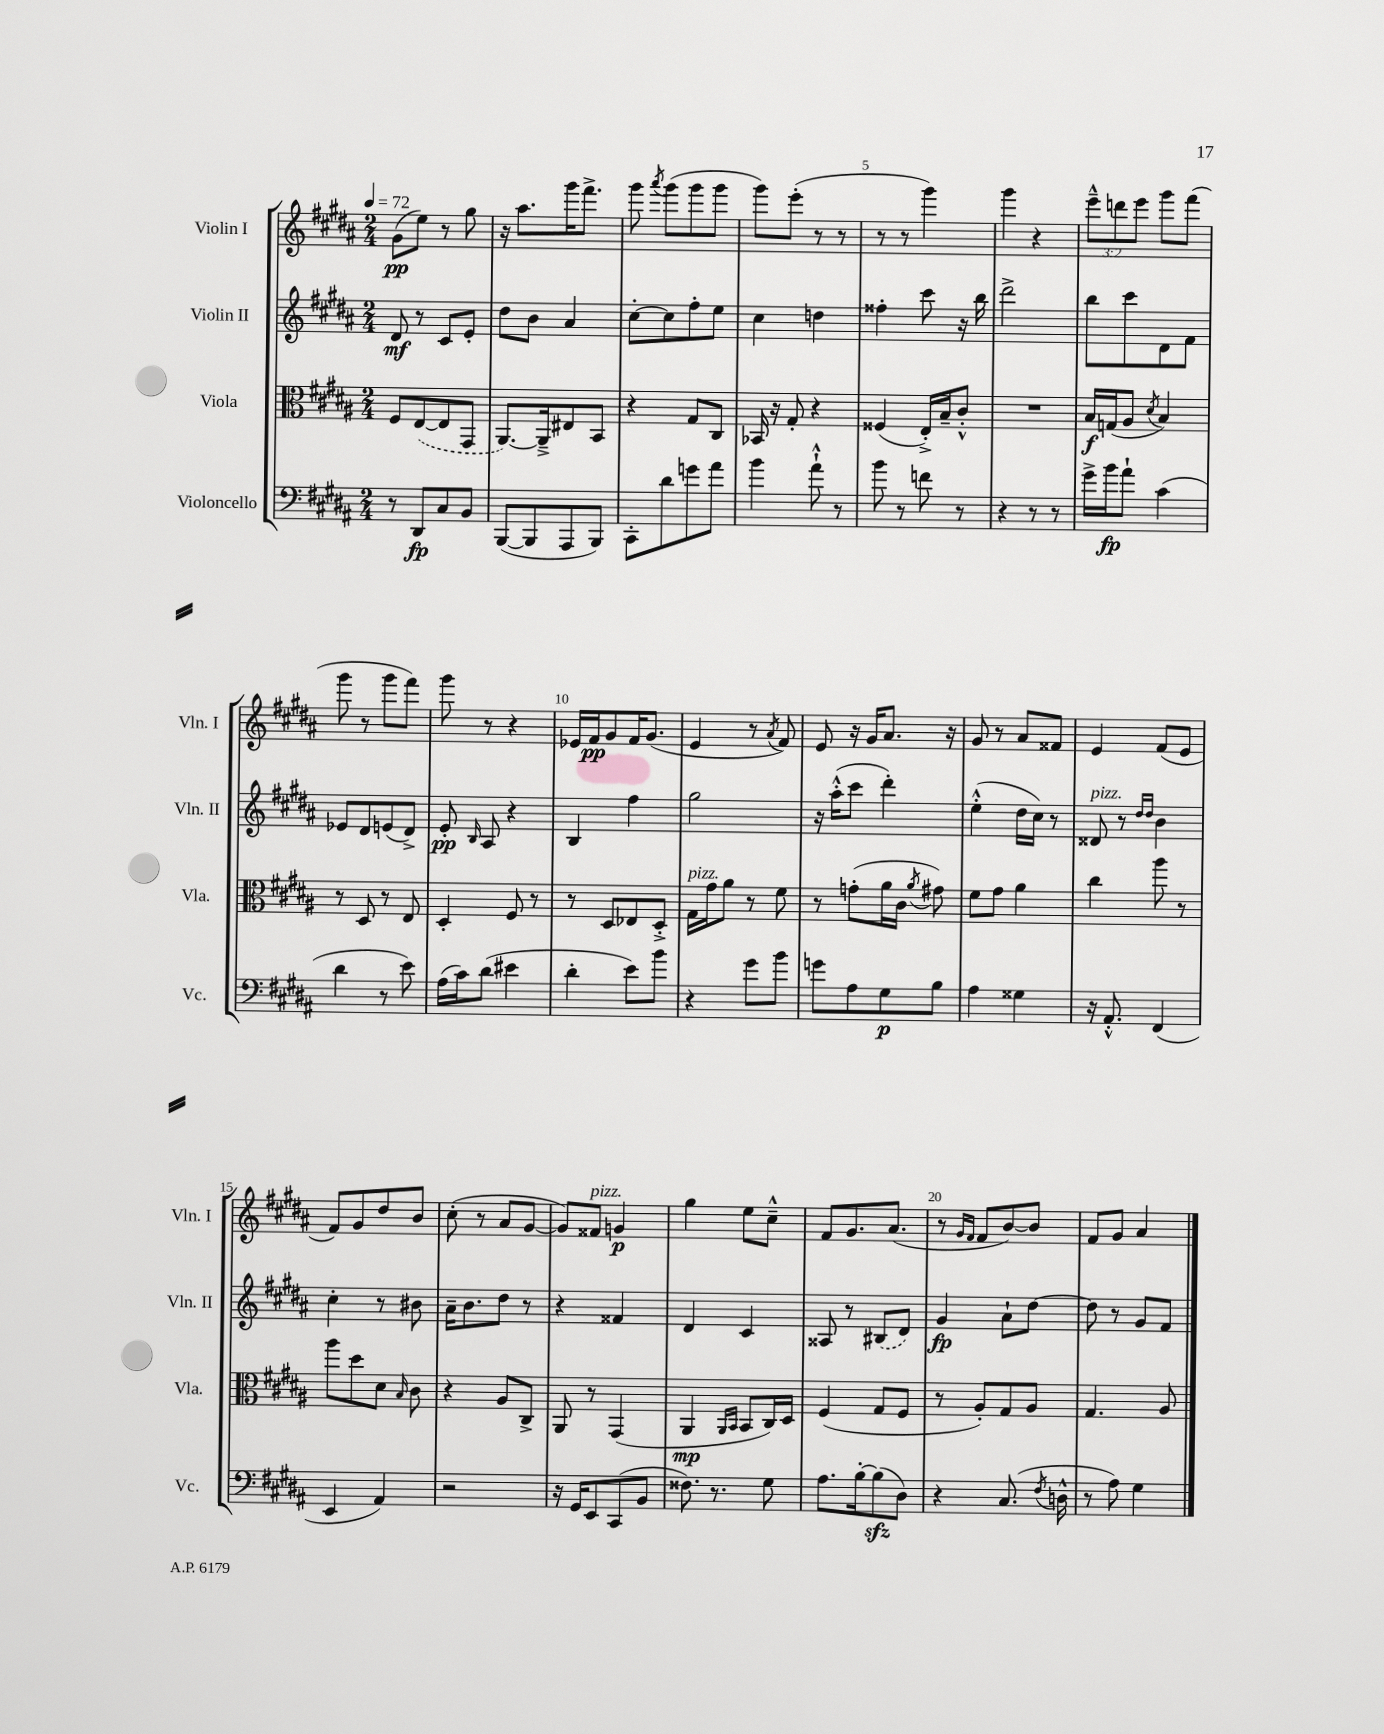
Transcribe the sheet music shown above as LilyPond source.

<<
\new StaffGroup <<
\new Staff = "s0" \with { instrumentName = "Violin I" shortInstrumentName = "Vln. I" } {
    \clef treble \key b \major \numericTimeSignature \time 2/4 \override Staff.TupletNumber.text = #tuplet-number::calc-fraction-text \tempo 4 = 72
    \autoBeamOff gis'8[\pp( e''8]) r8 gis''8 |
    r16 ais''8.[ gis'''16 fis'''8.]-> |
    gis'''8 \acciaccatura { ais'''8 } gis'''8[( gis'''8 gis'''8] |
    gis'''8[) e'''8]-.( r8 r8 |
    r8 r8 gis'''4) |
    gis'''4 r4 |
    \tuplet 3/2 { e'''8[---^ d'''8 e'''8] } gis'''8[ fis'''8]( |
    gis'''8 r8 gis'''8[ fis'''8]) |
    gis'''8 r8 r4 |
    ees'16[ fis'16\pp gis'8 fis'16 gis'8.]( |
    e'4 r8 \acciaccatura { ais'8 } fis'8) |
    e'8 r16 gis'16[ ais'8.] r16 |
    gis'8 r8 ais'8[ fisis'8] |
    e'4 fis'8[( e'8] |
    fis'8[) gis'8 dis''8 b'8] |
    cis''8-.( r8 ais'8[ gis'8]~ |
    gis'8[) fisis'8]^\markup { \italic "pizz." } g'4\p |
    gis''4 e''8[ cis''8]---^ |
    fis'8[ gis'8. ais'8.]( |
    r8 \grace { gis'16[ fis'16] } fis'8[ b'8~) b'8] |
    fis'8[ gis'8] ais'4 \bar "|." |
}
\new Staff = "s1" \with { instrumentName = "Violin II" shortInstrumentName = "Vln. II" } {
    \clef treble \key b \major \numericTimeSignature \time 2/4
    \autoBeamOff dis'8\mf r8 cis'8[ e'8]-. |
    dis''8[ b'8] ais'4 |
    cis''8[~-. cis''8 fis''8-. e''8] |
    cis''4 d''4 |
    fisis''4-. cis'''8 r16 b''16 |
    dis'''2-> |
    b''8[ cis'''8 dis'8 fis'8] |
    ees'8[ dis'8 e'8( dis'8]->) |
    e'8-.\pp \grace { b16 } ais8 r4 |
    b4 fis''4 |
    gis''2 |
    r16 ais''16[-.-^( cis'''8] dis'''4-.) |
    e''4-.-^( dis''16[ cis''16]) r8 |
    disis'8^\markup { \italic "pizz." } r8 \grace { dis''16[ dis''16] } b'4 |
    cis''4-. r8 bis'8 |
    ais'16[-- b'8. dis''8] r8 |
    r4 fisis'4 |
    dis'4 cis'4 |
    aisis8 r8 \once \slurDashed bis8[( dis'8]) |
    gis'4\fp ais'8[-! dis''8]~ |
    dis''8 r8 gis'8[ fis'8] \bar "|." |
}
\new Staff = "s2" \with { instrumentName = "Viola" shortInstrumentName = "Vla." } {
    \clef alto \key b \major \numericTimeSignature \time 2/4
    \autoBeamOff fis8[ \once \slurDashed e8~( e8 gis,8] |
    ais,8.[~) ais,16---> eis8 b,8] |
    r4 gis8[ cis8] |
    bes,16 r16 gis8-. r4 |
    fisis4( e16[-.->) b16-- cis'8]-.-^ |
    R2 |
    b16[\f g16( ais8] \acciaccatura { dis'8 } b4) |
    r8 dis8 r8 e8 |
    dis4-. fis8 r8 |
    r8 dis8[ ees8 dis8]-.-> |
    gis16[^\markup { \italic "pizz." } gis'16 ais'8] r8 fis'8 |
    r8 g'8[-.( ais'16 cis'16] \acciaccatura { ais'8 } gis'8) |
    fis'8[ gis'8] ais'4 |
    cis''4 ais''8 r8 |
    ais''8[ dis''8 dis'8] \grace { b16 } cis'8 |
    r4 ais8[ cis8]-> |
    ais,8 r8 gis,4( |
    ais,4\mp \grace { ais,16[ b,16] } b,8[ cis16) dis16] |
    fis4( gis8[ fis8] |
    r8 ais8[-.) gis8 ais8] |
    gis4. ais8 \bar "|." |
}
\new Staff = "s3" \with { instrumentName = "Violoncello" shortInstrumentName = "Vc." } {
    \clef bass \key b \major \numericTimeSignature \time 2/4
    \autoBeamOff r8 dis,8[\fp cis8 b,8] |
    b,,8[~( b,,8 ais,,8 b,,8]) |
    cis,8[-. dis'8 g'8 ais'8] |
    b'4 ais'8-!-^ r8 |
    b'8 r8 f'8 r8 |
    r4 r8 r8 |
    gis'16[-> b'16\fp ais'8]-! cis'4( |
    dis'4 r8 e'8) |
    ais16[( cis'16) dis'8]( eis'4 |
    dis'4-. e'8[) b'8] |
    r4 gis'8[ b'8] |
    g'8[ ais8 gis8\p b8] |
    ais4 gisis4 |
    r16 ais,8.-.-^ fis,4( |
    e,4 ais,4) |
    r2 |
    r16 gis,16[ e,8 cis,8( b,8] |
    fisis8.) r8. gis8 |
    ais8.[ b16~-. b8\sfz( dis8]) |
    r4 cis8.( \acciaccatura { fis8 } d16-^ |
    r8 ais8) gis4 \bar "|." |
}
>>
>>
\layout { \context { \Score \override BarNumber.break-visibility = ##(#f #t #t) barNumberVisibility = #(every-nth-bar-number-visible 5) } }
